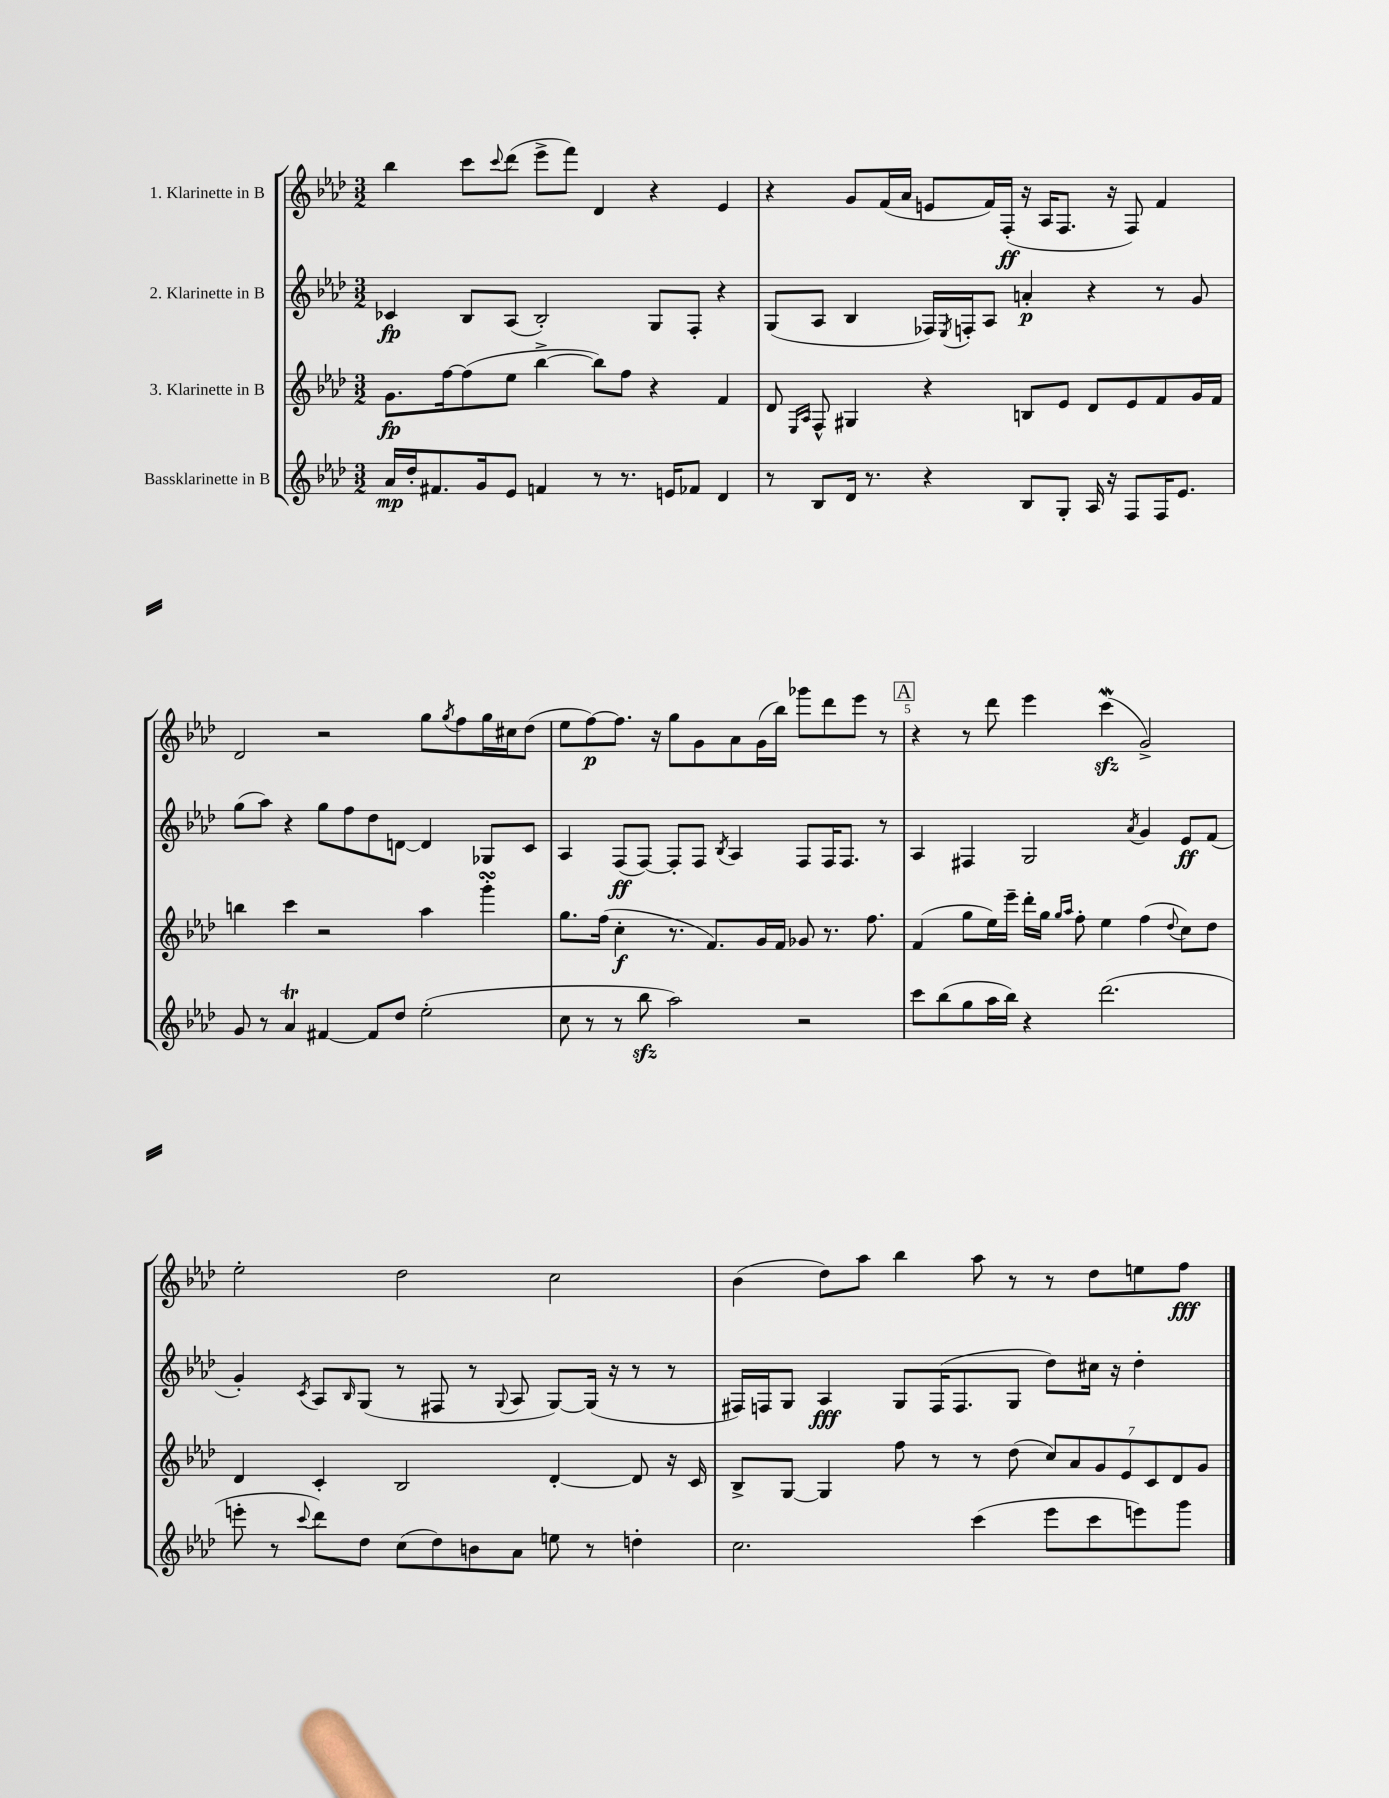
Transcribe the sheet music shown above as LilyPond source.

<<
\new StaffGroup <<
\new Staff = "s0" \with { instrumentName = "1. Klarinette in B" } {
    \clef treble \key aes \major \numericTimeSignature \time 3/2
    bes''4 c'''8 \appoggiatura { c'''8 } des'''8( ees'''8-> f'''8) des'4 r4 ees'4 |
    r4 g'8 f'16( aes'16 e'8 f'16) f16-.\ff( r16 aes16 f8. r16 f8) f'4 |
    des'2 r2 g''8 \acciaccatura { g''8 } f''8 g''16 cis''16 des''8( |
    ees''8 f''8~\p) f''8. r16 g''8 g'8 aes'8 g'16( bes''16) ges'''8 des'''8 ees'''8 r8 |
    \mark \markup { \box "A" } r4 r8 des'''8 ees'''4 c'''4\mordent\sfz( g'2->) |
    ees''2-. des''2 c''2 |
    bes'4( des''8) aes''8 bes''4 aes''8 r8 r8 des''8 e''8 f''8\fff \bar "|." |
}
\new Staff = "s1" \with { instrumentName = "2. Klarinette in B" } {
    \clef treble \key aes \major \numericTimeSignature \time 3/2
    ces'4\fp bes8 aes8( bes2-.) g8 f8-. r4 |
    g8( aes8 bes4 fes16) \acciaccatura { ees8 } f16-. aes8 a'4-.\p r4 r8 g'8 |
    g''8( aes''8) r4 g''8 f''8 des''8 d'8~ d'4 ges8 c'8 |
    aes4 f8\ff( f8~) f8-. f8 \acciaccatura { bes8 } aes4 f8 f16 f8. r8 |
    \mark \markup { \box "A" } aes4 fis4 g2 \acciaccatura { aes'8 } g'4 ees'8\ff f'8( |
    g'4-.) \acciaccatura { c'8 } aes8 \grace { bes16 } g8( r8 fis8 r8 \appoggiatura { g8 } aes8 g8~) g16( r16 r8 r8 |
    fis16) f16 g8 aes4\fff g8 f16( f8. g8 des''8) cis''16 r16 des''4-. \bar "|." |
}
\new Staff = "s2" \with { instrumentName = "3. Klarinette in B" } {
    \clef treble \key aes \major \numericTimeSignature \time 3/2
    g'8.\fp f''16~ f''8( ees''8 bes''4~-> bes''8) f''8 r4 f'4 |
    des'8 \grace { ees16 aes16 } f8-^ gis4 r4 b8 ees'8 des'8 ees'8 f'8 g'16 f'16 |
    b''4 c'''4 r2 aes''4 g'''4-.\turn |
    g''8. f''16( c''4-.\f r8. f'8.) g'16 f'16 ges'8 r8. f''8. |
    \mark \markup { \box "A" } f'4( g''8 ees''16) ees'''16-- des'''16-. g''16 \grace { g''16 aes''16 } f''8-. ees''4 f''4( \appoggiatura { des''8 } c''8) des''8 |
    des'4 c'4-. bes2 des'4~-. des'8 r16 c'16 |
    bes8-> g8~ g4 f''8 r8 r8 des''8( \tuplet 7/4 { c''8) aes'8 g'8 ees'8 c'8 des'8 g'8 } \bar "|." |
}
\new Staff = "s3" \with { instrumentName = "Bassklarinette in B" } {
    \clef treble \key aes \major \numericTimeSignature \time 3/2
    aes'16\mp des''16-. fis'8. g'16 ees'8 f'4 r8 r8. e'16 fes'8 des'4 |
    r8 bes8 des'16 r8. r4 bes8 g8-. aes16 r16 f8 f16 ees'8. |
    g'8 r8 aes'4\trill fis'4~ fis'8 des''8 ees''2-.( |
    c''8 r8 r8 bes''8\sfz aes''2) r2 |
    \mark \markup { \box "A" } c'''8 bes''8( g''8 aes''16 bes''16) r4 des'''2.( |
    e'''8-. r8 \appoggiatura { c'''8 } des'''8) des''8 c''8( des''8) b'8 aes'8 e''8 r8 d''4-. |
    c''2. c'''4( ees'''8 c'''8 e'''8) g'''8 \bar "|." |
}
>>
>>
\layout { \context { \Score \override BarNumber.break-visibility = ##(#f #t #t) barNumberVisibility = #(every-nth-bar-number-visible 5) } }
